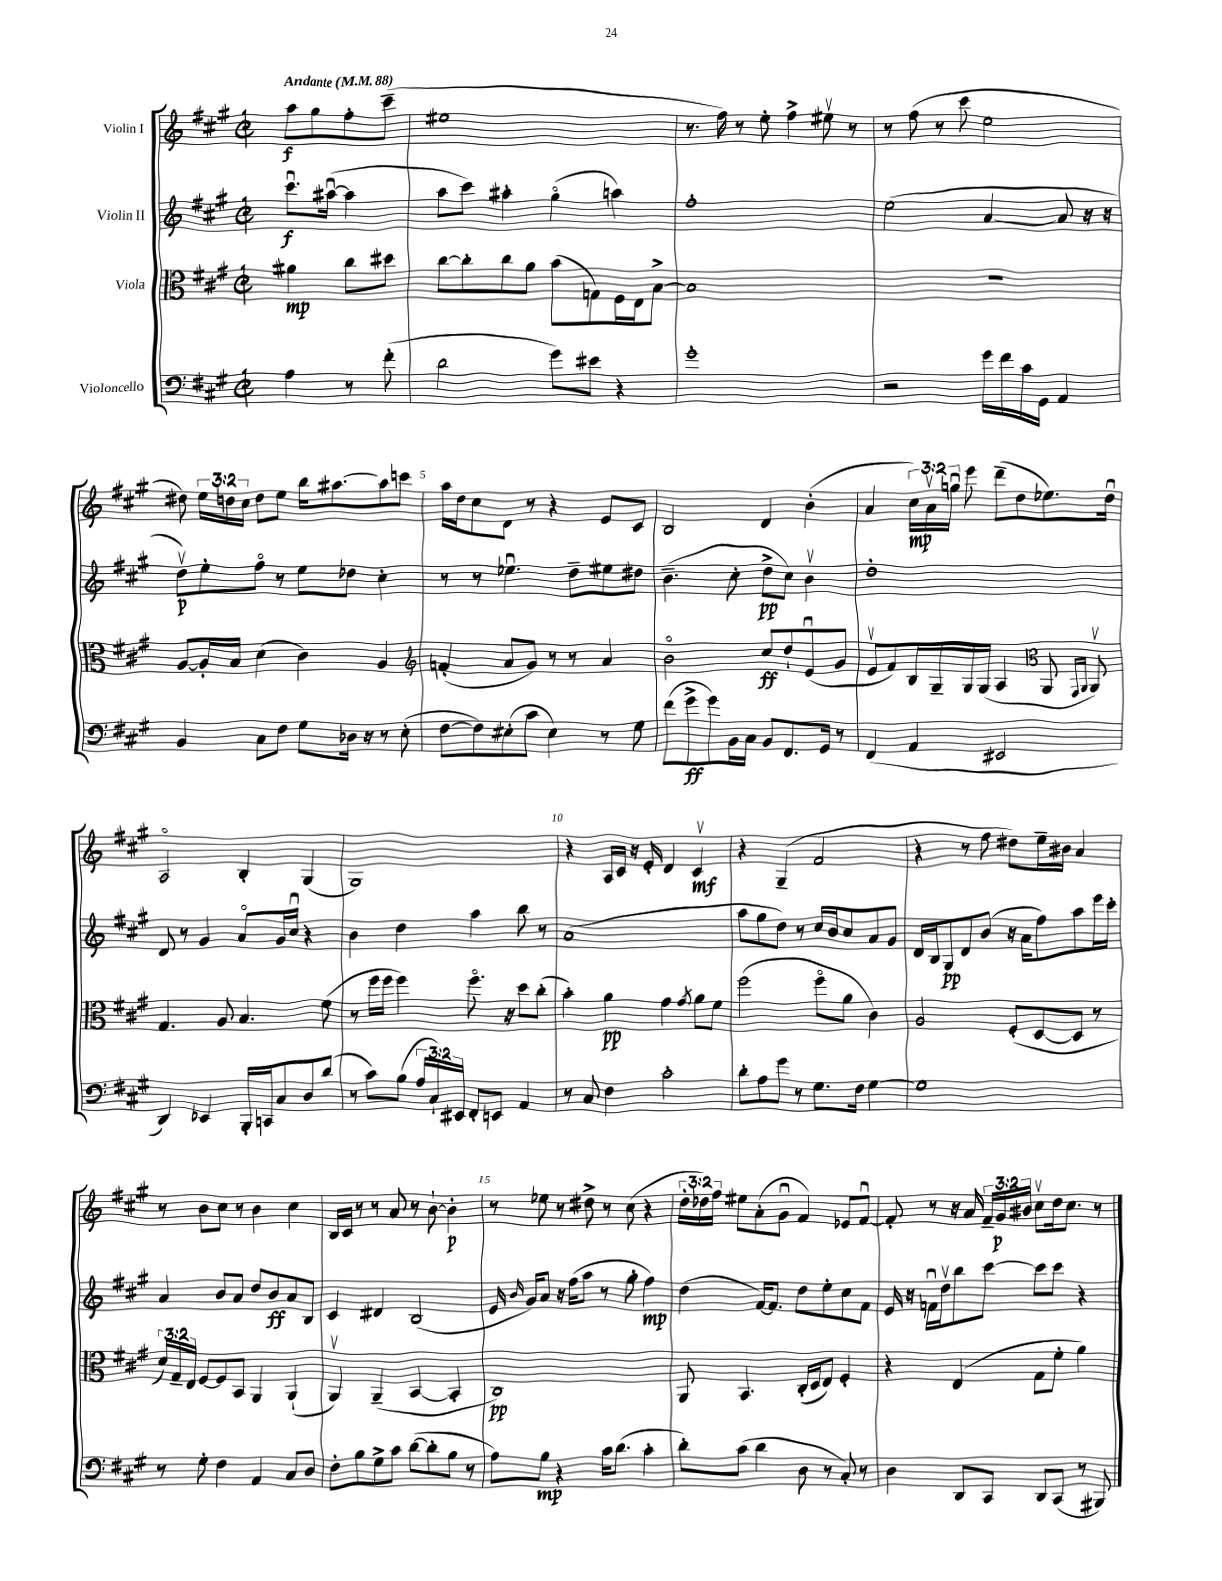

**kern	**dynam	**kern	**dynam	**kern	**dynam	**kern	**dynam
*part4	*part4	*part3	*part3	*part2	*part2	*part1	*part1
*staff4	*staff4	*staff3	*staff3	*staff2	*staff2	*staff1	*staff1
*I"Violoncello	*	*I"Viola	*	*I"Violin II	*	*I"Violin I	*
*clefF4	*	*clefC3	*	*clefG2	*	*clefG2	*
*k[f#c#g#]	*	*k[f#c#g#]	*	*k[f#c#g#]	*	*k[f#c#g#]	*
*M2/2	*	*M2/2	*	*M2/2	*	*M2/2	*
*met(c|)	*	*met(c|)	*	*met(c|)	*	*met(c|)	*
*MM88	*	*MM88	*	*MM88	*	*MM88	*
=	=	=	=	=	=	=	=
!	!	!	!	!	!	!LO:TX:a:B:t=Andante	!
4A\	.	4a#X\	mp	8.ccc#u\L	f	8aa\L	f
.	.	.	.	.	.	8gg#\	.
.	.	.	.	([16aa#Xu\Jk	.	.	.
8r	.	8cc#\L	.	4aa#\]	.	8ff#'\	.
(8f#'\	.	8dd#X\J	.	.	.	(8ccc#~\J	.
=1	=1	=1	=1	=1	=1	=1	=1
2d\	.	[8cc#\L	.	8aa\L	.	1ee#X	.
.	.	8cc#'\]	.	8ccc#\J)	.	.	.
.	.	8cc#\	.	4aa#X'\	.	.	.
.	.	8a\J	.	.	.	.	.
8g#\L)	.	(8b\L	.	(4gg#\	.	.	.
8e#X\J	.	8Gn\)	.	.	.	.	.
4r	.	16F#\L	.	4aan\)	.	.	.
.	.	16E\J	.	.	.	.	.
.	.	[8B^\J	.	.	.	.	.
=2	=2	=2	=2	=2	=2	=2	=2
1g#'	.	1B]	.	1ff#'	.	8.r	.
.	.	.	.	.	.	16ff#\)	.
.	.	.	.	.	.	8r	.
.	.	.	.	.	.	8ee'\	.
.	.	.	.	.	.	4ff#^\	.
.	.	.	.	.	.	8ee#Xv\	.
.	.	.	.	.	.	8r	.
=3	=3	=3	=3	=3	=3	=3	=3
2r	.	1r	.	(2ee\	.	8r	.
.	.	.	.	.	.	(8ff#\	.
.	.	.	.	.	.	8r	.
.	.	.	.	.	.	8ccc#\	.
16g#\LL	.	.	.	[4a/	.	2ee\	.
16f#\	.	.	.	.	.	.	.
16c#\	.	.	.	.	.	.	.
16GG#\JJ	.	.	.	.	.	.	.
4AA/	.	.	.	8a/]	.	.	.
.	.	.	.	16r	.	.	.
.	.	.	.	16r	.	.	.
!!LO:LB:g=z
=4	=4	=4	=4	=4	=4	=4	=4
4BB/	.	[8A/L	.	8ddv\L)	p	8dd#X\)	.
.	.	16A'/L]	.	8ee'\	.	24ee\LL	.
.	.	.	.	.	.	24ddn\	.
.	.	16B/JJ	.	.	.	.	.
.	.	.	.	.	.	24cc#\JJ	.
8C#\L	.	(4d\	.	8ff#\J	.	8dd\L	.
8F#\J	.	.	.	8r	.	8ee\J	.
8G#\L	.	4c#\)	.	8ee\L	.	16bb\KL	.
.	.	.	.	.	.	[8.aa#X\	.
16D-X\Jk	.	.	.	8dd-X\J	.	.	.
16r	.	.	.	.	.	.	.
8r	.	4A/	.	4cc#'\	.	8aa#\]	.
(8E'\	.	.	.	.	.	8cccn\J	.
=5	=5	=5	=5	=5	=5	=5	=5
*	*	*clefG2	*	*	*	*	*
[8F#\L	.	(4fn'/	.	8r	.	16aa\LL	.
.	.	.	.	.	.	16dd\J	.
8F#\])	.	.	.	8r	.	8cc#\	.
(8E#X'\	.	8a/L	.	4.ee-Xu\	.	8d\J	.
8c#\J	.	8g#/J)	.	.	.	8r	.
4E#\)	.	8r	.	.	.	4r	.
.	.	8r	.	8dd~\L	.	.	.
8r	.	4a/	.	8ee#X\	.	8e/L	.
8G#\	.	.	.	8dd#X\J	.	8c#/J	.
=6	=6	=6	=6	=6	=6	=6	=6
(8f#\L	.	2b\	.	(4.b~\	.	2B/	.
8g#^\	ff	.	.	.	.	.	.
8g#\)	.	.	.	.	.	.	.
16BB\L	.	.	.	8cc#'\	.	.	.
16C#\JJ	.	.	.	.	.	.	.
8BB/L	.	8cc#/L	ff	8dd^\L	pp	4d/	.
8.FF#/	.	8dd`/	.	8cc#\J)	.	.	.
.	.	(8eu/	.	4bv\	.	(4b'\	.
16GG#/Jk	.	.	.	.	.	.	.
8r	.	8g#/J	.	.	.	.	.
=7	=7	=7	=7	=7	=7	=7	=7
(4FF#/	.	8ev/L	.	1dd'	.	4a/	.
.	.	8f#/)	.	.	.	.	.
4AA/	.	16B/L	.	.	.	24cc#\LL)	mp
.	.	.	.	.	.	24av\	.
.	.	16G#~/	.	.	.	.	.
.	.	.	.	.	.	24ggnu\JJ	.
.	.	16G#/	.	.	.	8eee\	.
.	.	(16G#/JJ	.	.	.	.	.
2EE#X/	.	4A/	.	.	.	(8ddd~\L	.
.	.	.	.	.	.	8dd\	.
*	*	*clefC3	*	*	*	*	*
.	.	8AA/	.	.	.	8.ee-X\)	.
.	.	16qqGG#/LL	.	.	.	.	.
.	.	16qqAA/JJ	.	.	.	.	.
.	.	8AAv/)	.	.	.	.	.
.	.	.	.	.	.	16ddu\Jk	.
!!LO:LB:g=z
=8	=8	=8	=8	=8	=8	=8	=8
4DD/)	.	4.G#/	.	8d/	.	2A/	.
.	.	.	.	8r	.	.	.
4EE-X/	.	.	.	4g#/	.	.	.
.	.	8A/	.	.	.	.	.
16BBB'/LL	.	4.B/	.	8a/L	.	4B'/	.
16CCn/J	.	.	.	.	.	.	.
8C#/	.	.	.	16g#/L	.	.	.
.	.	.	.	16cc#u/JJ	.	.	.
8D/	.	.	.	4r	.	(4G#/	.
(8d/J	.	(8f#\	.	.	.	.	.
=9	=9	=9	=9	=9	=9	=9	=9
8r	.	8r	.	4b\	.	1G#)	.
8c#\L)	.	16ff#\LL	.	.	.	.	.
.	.	16ff#\JJ	.	.	.	.	.
(8B\J	.	4ff#\)	.	4dd\	.	.	.
24A/LL	.	.	.	.	.	.	.
24C#`/)	.	.	.	.	.	.	.
24EE#X/JJ	.	.	.	.	.	.	.
8FF#'/L	.	8.ff#\	.	4aa\	.	.	.
8EEn/J	.	.	.	.	.	.	.
.	.	16r	.	.	.	.	.
4AA/	.	8dd\L	.	8bb\	.	.	.
.	.	(8cc#'\J	.	8r	.	.	.
=10	=10	=10	=10	=10	=10	=10	=10
8r	.	4b'\)	.	(1a	.	4r	.
8C#/	.	.	.	.	.	.	.
4F#\	.	4a\	pp	.	.	16A/LL	.
.	.	.	.	.	.	16c#/JJ	.
.	.	.	.	.	.	16r	.
.	.	.	.	.	.	16e'/	.
2c#'\	.	4g#\	.	.	.	4d/	.
.	.	8qg#/	.	.	.	.	.
.	.	8a\L	.	.	.	4c#v/	mf
.	.	8f#\J	.	.	.	.	.
=11	=11	=11	=11	=11	=11	=11	=11
8d'\L	.	(2ff#\	.	8aa\L	.	4r	.
8A\	.	.	.	8gg#\	.	.	.
8g#\J	.	.	.	8dd\J)	.	(4G#~/	.
8r	.	.	.	8r	.	.	.
8.G#\L	.	8ff#\L	.	16cc#/LL	.	2f#/	.
.	.	.	.	16b/J	.	.	.
.	.	8a\J	.	8cc#/	.	.	.
16F#\Jk	.	.	.	.	.	.	.
[4G#\	.	4c#\)	.	8a/	.	.	.
.	.	.	.	8g#/J	.	.	.
=12	=12	=12	=12	=12	=12	=12	=12
1G#]	.	2A/	.	16d/LL	.	4r	.
.	.	.	.	16B/J	.	.	.
.	.	.	.	8G#/	pp	.	.
.	.	.	.	8d/	.	8r	.
.	.	.	.	(8b/J	.	8ff#\	.
.	.	(8F#'/L	.	16r	.	8dd#X\L)	.
.	.	.	.	16a\KL	.	.	.
.	.	[8D/	.	8ff#\)	.	16ee~\L	.
.	.	.	.	.	.	16b#X\JJ	.
.	.	8D/J]	.	8aa\	.	4a/	.
.	.	8r	.	16eee\L	.	.	.
.	.	.	.	16ccc#'\JJ	.	.	.
!!LO:LB:g=z
=13	=13	=13	=13	=13	=13	=13	=13
8r	.	24d/LL)	.	4a/	.	8r	.
.	.	24G#~/	.	.	.	.	.
.	.	24E/JJ	.	.	.	.	.
8G#'\	.	[8F#/L	.	.	.	8b\L	.
4F#\	.	8F#/]	.	8b/L	.	8cc#\J	.
.	.	8BB/J	.	8a/J	.	8r	.
4AA/	.	4AA/	.	8dd/L	.	4b\	.
.	.	.	.	8b/	ff	.	.
8C#/L	.	(4AA`/	.	8a/	.	4cc#\	.
8D/J	.	.	.	8B/J	.	.	.
=14	=14	=14	=14	=14	=14	=14	=14
8F#'\L	.	4AAv/)	.	4c#/	.	16B/LL	.
.	.	.	.	.	.	16c#/JJ	.
8B\	.	.	.	.	.	8r	.
8G#^\	.	(4AA~/	.	4d#X/	.	8r	.
8c#\J	.	.	.	.	.	8a/	.
([8d\L	.	[4BB/	.	(2B/	.	8r	.
8d'\]	.	.	.	.	.	[8b`\	.
8B\J	.	4BB'/]	.	.	.	4b'\]	p
8r	.	.	.	.	.	.	.
=15	=15	=15	=15	=15	=15	=15	=15
8A\L)	.	1C#)	pp	16e/	.	8r	.
.	.	.	.	16qqb/	.	.	.
.	.	.	.	16g#/KL)	.	.	.
8B\J	mp	.	.	8a/J	.	8ee-X\	.
4r	.	.	.	16r	.	8r	.
.	.	.	.	(16ff#\KL	.	.	.
.	.	.	.	8aa\J	.	8dd#X^\	.
16c#\KL	.	.	.	8r	.	8r	.
(8.d\J	.	.	.	.	.	.	.
.	.	.	.	8gg#'\	.	(8cc#\	.
4c#'\	.	.	.	4ff#\)	mp	4r	.
=16	=16	=16	=16	=16	=16	=16	=16
8d'\L)	.	8AA/	.	(4dd\	.	24dd'\LL	.
.	.	.	.	.	.	24dd-X\)	.
.	.	.	.	.	.	24ff#\JJ	.
(8c#\J	.	4.BB/	.	.	.	8ee#X\L	.
4d\	.	.	.	[16f#/KL)	.	(8a'\	.
.	.	.	.	8.f#/J]	.	.	.
.	.	.	.	.	.	8g#u\J	.
8D\	.	(16C#'/LL	.	8dd\L	.	4f#/)	.
.	.	16D/J	.	.	.	.	.
8r	.	8E/J)	.	8ee'\	.	.	.
8C#'/)	.	4F#'/	.	8cc#\	.	8e-X/L	.
8r	.	.	.	8f#\J	.	[8f#u/J	.
=17	=17	=17	=17	=17	=17	=17	=17
4D\	.	4r	.	16e/	.	8f#'/]	.
.	.	.	.	16r	.	.	.
.	.	.	.	16fnu\LL	.	8r	.
.	.	.	.	16ddv\J	.	.	.
8DD/L	.	(4E/	.	8bb\	.	16r	.
.	.	.	.	.	.	16a/	.
8CC#/J	.	.	.	[8ccc#\J	.	24f#~/LL	.
.	.	.	.	.	.	24g#/	p
.	.	.	.	.	.	24b#X/JJ	.
8DD/L	.	8G#\L	.	8ccc#\L]	.	8cc#v\L	.
(8CC#/J	.	8f#'\J	.	8ccc#\J	.	16dd\k	.
.	.	.	.	.	.	8.cc#\J	.
8r	.	4a\)	.	4r	.	.	.
8BBB#X/)	.	.	.	.	.	8r	.
==	==	==	==	==	==	==	==
*-	*-	*-	*-	*-	*-	*-	*-
